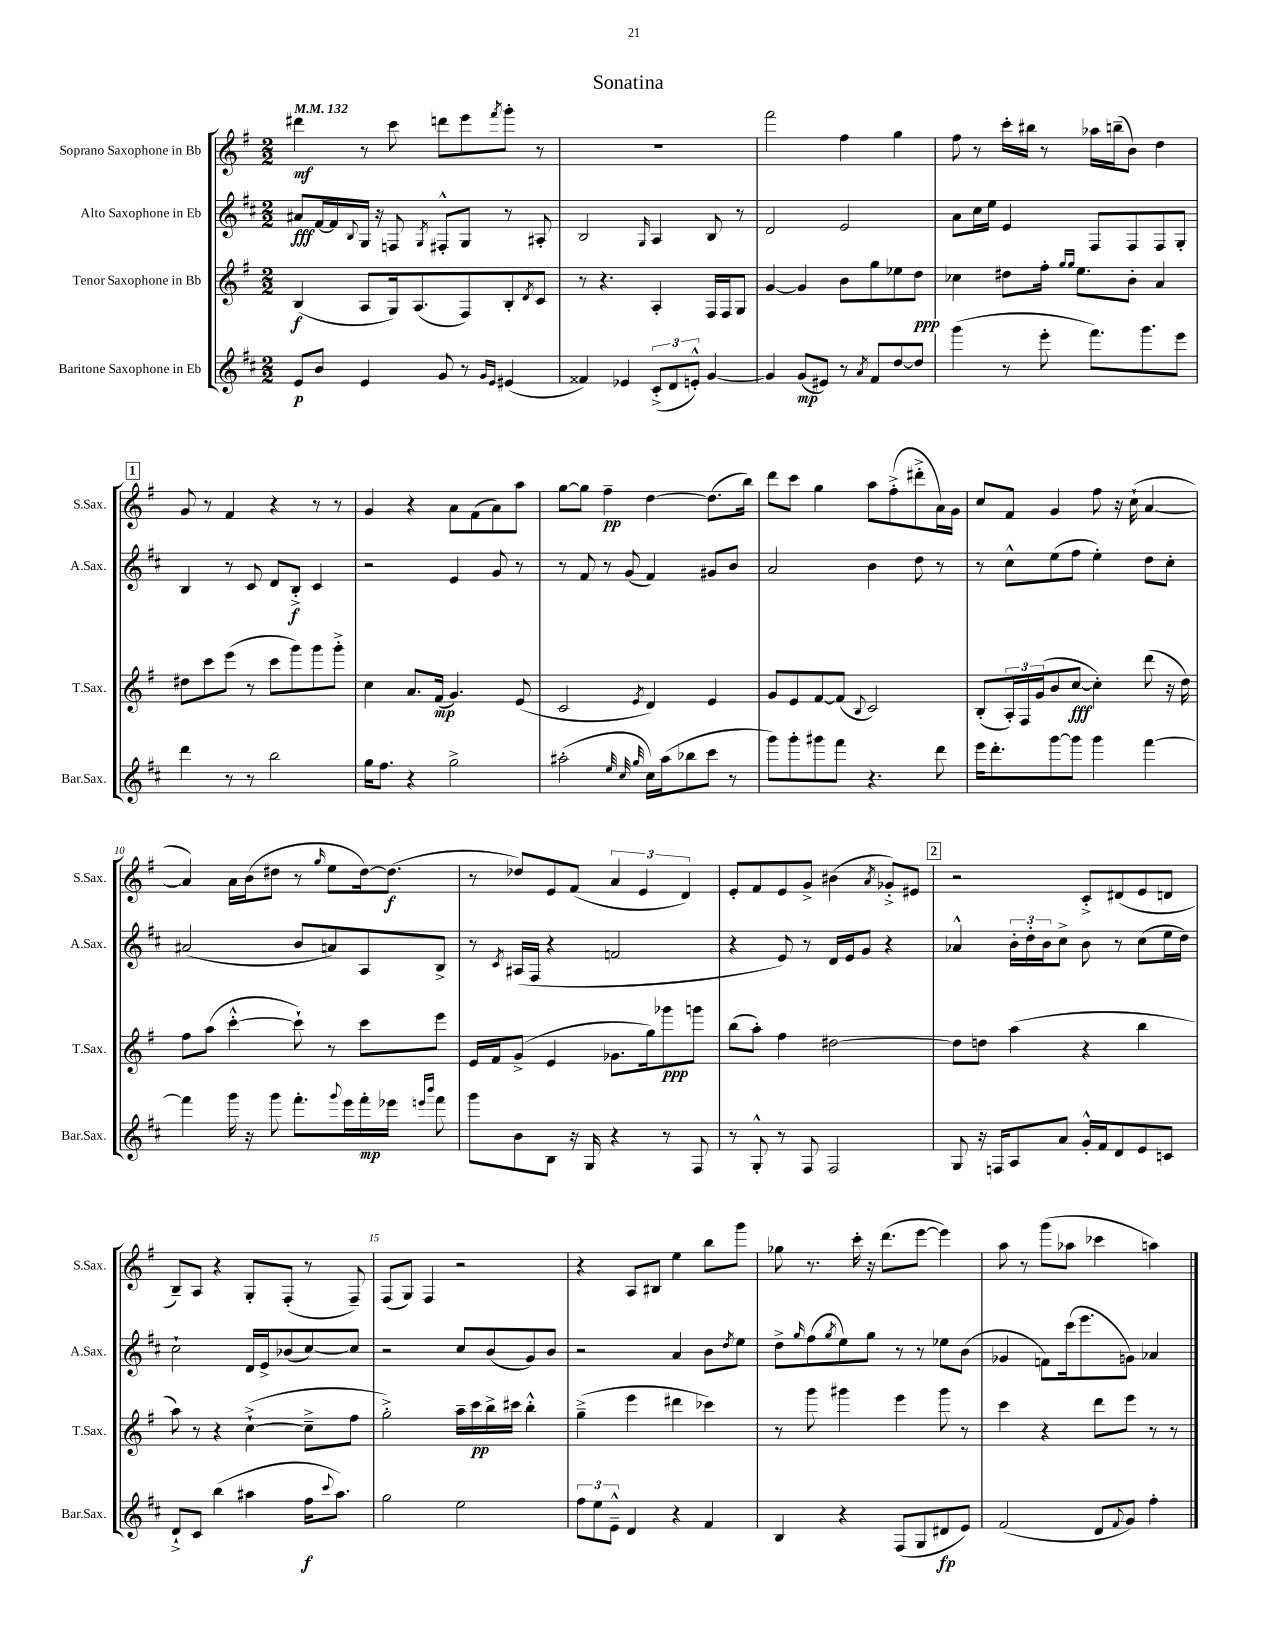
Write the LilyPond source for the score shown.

\header { title = "Sonatina" }
<<
\new StaffGroup <<
\new Staff = "s0" \with { instrumentName = "Soprano Saxophone in Bb" shortInstrumentName = "S.Sax." } {
    \clef treble \key g \major \numericTimeSignature \time 2/2 \tempo 4 = 132
    dis'''4\mf r8 c'''8 d'''8 e'''8 \acciaccatura { fis'''8 } g'''8-. r8 |
    R1 |
    fis'''2 fis''4 g''4 |
    fis''8 r8 c'''16-. bis''16 r8 aes''16 b''16--( b'8) d''4 |
    \mark \markup { \box "1" } g'8 r8 fis'4 r4 r8 r8 |
    g'4 r4 a'8 fis'8( a'8) a''8 |
    g''8~ g''8 fis''4--\pp d''4~ d''8.( b''16) |
    d'''8 c'''8 g''4 a''8 fis''8-.->( dis'''8-.-> a'16) g'16 |
    c''8 fis'8 g'4 fis''8 r16 c''16-!( a'4~ |
    a'4) a'16 b'16( dis''8 r8 \grace { g''16 } e''8 dis''16~) dis''8.\f( |
    r8 des''8) e'8 fis'8( \tuplet 3/2 { a'4 e'4 d'4) } |
    e'8-. fis'8 e'8 g'8-> bis'4( \acciaccatura { a'8 } ges'8-.->) eis'8 |
    \mark \markup { \box "2" } r2 c'8-.-> dis'8( e'8 d'8 |
    b8--) a8 r4 g8-. fis8-.( r8 fis8--) |
    fis8( g8) fis4 r2 |
    r4 a8 bis8 e''4 b''8 g'''8 |
    ges''8 r8. c'''16-. r16 d'''8.( e'''8~ e'''4) |
    a''8 r8 g'''8( aes''8 ces'''4 a''4) \bar "|." |
}
\new Staff = "s1" \with { instrumentName = "Alto Saxophone in Eb" shortInstrumentName = "A.Sax." } {
    \clef treble \key d \major \numericTimeSignature \time 2/2
    ais'8\fff fis'16~ fis'16 \appoggiatura { b8 } g16 r16 f8 \acciaccatura { g8 } fis8-.-^ g8 r8 ais8-. |
    b2 \grace { g16 } a4 b8 r8 |
    d'2 e'2 |
    a'8 cis''16 e''16 e'4 fis8 fis8 fis8 g8-. |
    \mark \markup { \box "1" } b4 r8 cis'8 d'8 b8-.->\f cis'4 |
    r2 e'4 g'8 r8 |
    r8 fis'8 r8 g'8( fis'4) gis'8 b'8 |
    a'2 b'4 d''8 r8 |
    r8 cis''8-^ e''8( fis''8 e''4-.) d''8 cis''8-. |
    ais'2( b'8 a'8) a8 b8-> |
    r8 \acciaccatura { cis'8 } ais16( fis16 r4 f'2 |
    r4 e'8) r8 d'16 e'16 g'8 r4 |
    \mark \markup { \box "2" } aes'4-^ \tuplet 3/2 { b'16-. d''16-. b'16 } cis''8-> b'8 r8 cis''8( e''16 d''16) |
    cis''2-! d'16 e'16-> bes'8( cis''8~) cis''8 |
    r2 cis''8 b'8( g'8) b'8 |
    r2 a'4 b'8 \acciaccatura { d''8 } e''8 |
    d''8-> \grace { g''16 } fis''8( \acciaccatura { g''8 } e''8) g''8 r8 r8 ees''8 b'8( |
    ges'4 f'8) cis'''16( e'''8. g'8) aes'4 \bar "|." |
}
\new Staff = "s2" \with { instrumentName = "Tenor Saxophone in Bb" shortInstrumentName = "T.Sax." } {
    \clef treble \key g \major \numericTimeSignature \time 2/2
    b4\f( a8 g16) a8.( fis8) b8-. \acciaccatura { d'8 } c'8 |
    r8 r4. a4-. fis16 fis16 g8 |
    g'4~ g'4 b'8 g''8 ees''8 d''8\ppp |
    ces''4 dis''8 fis''16-. \grace { g''16 g''16 } e''8. b'8-. a'4 |
    \mark \markup { \box "1" } dis''8 c'''8 e'''8( r8 c'''8 g'''8) g'''8 g'''8-.-> |
    c''4 a'8. fis'16\mp( g'4.) e'8( |
    c'2 \acciaccatura { e'8 } d'4) e'4 |
    g'8 e'8 fis'8~ fis'8( \appoggiatura { b8 } c'2) |
    b8-.( \tuplet 3/2 { a16-.) fis16 g'16( } b'8 c''8~\fff c''4-.) d'''8( r16 d''16) |
    fis''8 a''8( c'''4~-.-^ c'''8-!) r8 c'''8 e'''8 |
    e'16 fis'16 g'8->( e'4 ges'8. g''16) ges'''8\ppp g'''8 |
    b''8( a''8-.) fis''4 dis''2~ |
    \mark \markup { \box "2" } dis''8 d''8 a''4( r4 b''4 |
    a''8) r8 r4 c''4~-!->( c''8---> fis''8 |
    g''2-.->) a''16-- c'''16\pp b''16-> cis'''16 b''4-.-^ |
    g''4--->( e'''4 dis'''4 ces'''4) |
    r8 g'''8 gis'''4 e'''4 gis'''8 r8 |
    c'''4 r4 d'''8 e'''8 r8 r8 \bar "|." |
}
\new Staff = "s3" \with { instrumentName = "Baritone Saxophone in Eb" shortInstrumentName = "Bar.Sax." } {
    \clef treble \key d \major \numericTimeSignature \time 2/2
    e'8\p b'8 e'4 g'8 r8 \grace { g'16 e'16 } eis'4( |
    fisis'4) ees'4 \tuplet 3/2 { cis'8-.->( d'8 e'8-.-^) } g'4~ |
    g'4 g'8\mp( eis'8) r8 \acciaccatura { a'8 } fis'8 d''8~ d''8 |
    g'''4( r8 e'''8-. fis'''8.) g'''8. e'''8 |
    \mark \markup { \box "1" } d'''4 r8 r8 b''2 |
    g''16 fis''8. r4 g''2-> |
    ais''2-.( \grace { e''32 cis''32 g''32 } cis''16) ais''16( bes''8 cis'''8 r8 |
    g'''8) g'''8-. gis'''8 fis'''8 r4. d'''8 |
    e'''16 d'''8.-. g'''8~ g'''8 g'''4 fis'''4~ |
    fis'''4 g'''16 r16 g'''8 fis'''8.-. \appoggiatura { g'''8 } e'''16 fis'''16-.\mp ees'''16 \grace { e'''16 b'''16 } fis'''8 |
    g'''8 b'8 b8 r16 g16 r4 r8 fis8 |
    r8 g8-.-^ r8 fis8 fis2 |
    \mark \markup { \box "2" } g8 r16 f16 a8 a'8 g'16-.-^ fis'16 d'8 e'8 c'8 |
    d'8-!-> cis'8 b''4( ais''4 fis''16\f \appoggiatura { cis'''8 } ais''8.) |
    g''2 e''2 |
    \tuplet 3/2 { fis''8 e''8 e'8---^ } d'4 r4 fis'4 |
    b4 r4 fis8( g8 dis'8\fp e'8) |
    fis'2( d'8 \appoggiatura { fis'8 } g'8) fis''4-. \bar "|." |
}
>>
>>
\layout { \context { \Score \override BarNumber.break-visibility = ##(#f #t #t) barNumberVisibility = #(every-nth-bar-number-visible 5) } }
